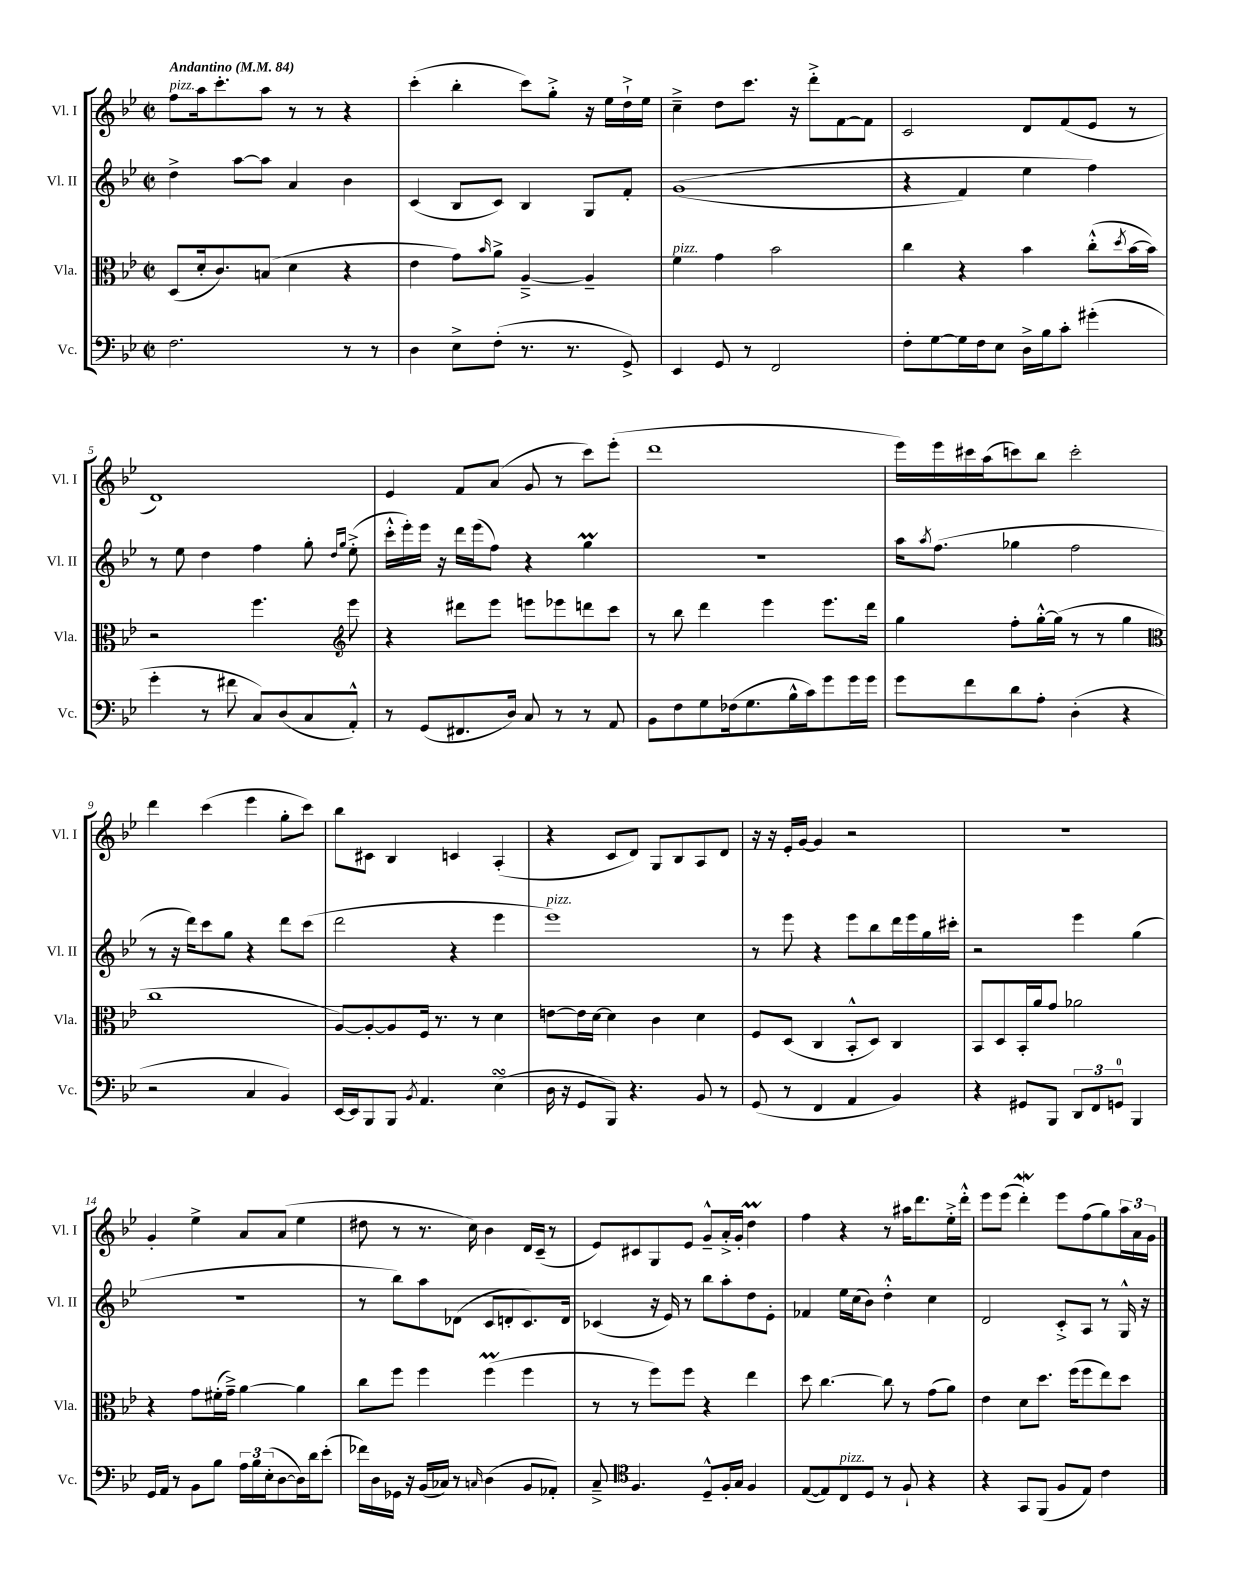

**kern	**kern	**kern	**kern
*part4	*part3	*part2	*part1
*staff4	*staff3	*staff2	*staff1
*I"Vc.	*I"Vla.	*I"Vl. II	*I"Vl. I
*I'Vc.	*I'Vla.	*I'Vl. II	*I'Vl. I
*clefF4	*clefC3	*clefG2	*clefG2
*k[b-e-]	*k[b-e-]	*k[b-e-]	*k[b-e-]
*M2/2	*M2/2	*M2/2	*M2/2
*met(c|)	*met(c|)	*met(c|)	*met(c|)
*MM84	*MM84	*MM84	*MM84
=1	=1	=1	=1
!	!	!	!LO:TX:a:B:t=Andantino
!	!	!	!LO:TX:a:i:t=pizz.
2.F\	(8D/L	4dd^\	8ff\L
.	16d'/k	.	16aa\k
.	8.c/)	.	8.ccc'\
.	.	[8aa\L	.
.	(8Bn/J	8aa\J]	8aa\J
.	4d\	4a/	8r
.	.	.	8r
8r	4r	4b-\	4r
8r	.	.	.
=2	=2	=2	=2
4D\	4e-\	(4c/	(4ccc'\
8E-^\L	8g\L)	8B-/L	4bb-'\
.	16qqb-/	.	.
(8F'\J	8a^\J	8c/J)	.
8.r	[4A~^/	4B-/	8ccc\L)
.	.	.	8gg'^\J
8.r	.	.	.
.	4A~/]	8G/L	16r
.	.	.	16ee-\LL
8GG^/)	.	8f'/J	16dd`^\
.	.	.	16ee-\JJ
=3	=3	=3	=3
!	!LO:TX:a:i:t=pizz.	!	!
4EE-/	4f\	((1g	4cc~^\
8GG/	4g\	.	8dd\L
8r	.	.	8.ccc\J
2FF/	2b-\	.	.
.	.	.	16r
.	.	.	8ddd'^\L
.	.	.	[8f\
.	.	.	8f\J]
=4	=4	=4	=4
8F'\L	4cc\	4r	2c/
[8G\	.	.	.
16G\L]	4r	4f/)	.
16F\J	.	.	.
8E-\J	.	.	.
16D^\LL	4b-\	4ee-\	8d/L
16B-\J	.	.	.
8c'\J	.	.	(8f/
(4g#X'\	(8cc'^^\L	4ff\)	8e-/J
.	8qdd/	.	.
.	[16b-\L	.	8r
.	16b-\JJ])	.	.
!!LO:LB:g=z
=5	=5	=5	=5
4g'\	2r	8r	1d)
.	.	8ee-\	.
8r	.	4dd\	.
8f#X\	.	.	.
8C/L)	4.ff\	4ff\	.
(8D/	.	.	.
8C/	.	8gg'\	.
*	*clefG2	*	*
.	.	16qqdd/LL	.
.	.	16qqgg/JJ	.
8AA'^^/J)	8eee-\	(8ee-'^\	.
=6	=6	=6	=6
8r	4r	16ccc'^^\LL	4e-/
.	.	16eee-'\)	.
(8GG/L	.	16eee-\JJ	.
.	.	16r	.
8.FF#X/	8ddd#X\L	16ddd\LL	8f/L
.	.	(16eee-\J	.
.	8eee-\J	8ff\J)	(8a/J
16D/Jk)	.	.	.
8C/	8eeen\L	4r	8g/
8r	8eee-X\	.	8r
8r	8dddn\	4ggM\	8ccc\L)
8AA/	8ccc\J	.	(8eee-'\J
=7	=7	=7	=7
8BB-\L	8r	1r	1ddd
8F\	8bb-\	.	.
8G\	4ddd\	.	.
(16F-X\k	.	.	.
8.G\	.	.	.
.	4eee-\	.	.
16B-^^\L	.	.	.
16c\J)	.	.	.
8g\	8.eee-\L	.	.
16g\L	.	.	.
16g\JJ	16ddd\Jk	.	.
=8	=8	=8	=8
8g\L	4gg\	16aa\KL	16eee-\LL)
.	.	8qaa/	.
.	.	(8.ff\J	16eee-\
8f\	.	.	16ccc#X\
.	.	.	(16aa\J
8d\	8ff'\L	4gg-X\	8cccn\)
8A'\J	[16gg'^^\L	.	8bb-\J
.	(16gg\JJ]	.	.
(4D'\	8r	2ff\	2ccc'\
.	8r	.	.
4r	4gg\	.	.
!!LO:LB:g=z
=9	=9	=9	=9
*	*clefC3	*	*
2r	1cc	8r	4ddd\
.	.	16r	.
.	.	16ddd\KL)	.
.	.	8ccc\	(4ccc\
.	.	8gg\J	.
4C/	.	4r	4eee-\
4BB-/)	.	8ddd\L	8gg'\L
.	.	(8ccc\J	8ccc\J)
=10	=10	=10	=10
[16EE-/LL	[8A/L)	2ddd\	8bb-\L
16EE-/J]	.	.	.
8BBB-/	8A'/_	.	8c#X\J
8BBB-/J	8A/]	.	4B-/
8qBB-/	.	.	.
4.AA/	16F/Jk	.	.
.	8.r	.	.
.	.	4r	4cn/
.	8r	.	.
(4E-sSSs\	4d\	4eee-\	(4A'/
=11	=11	=11	=11
!	!	!LO:TX:a:i:t=pizz.	!
16D\	[8en\L	1eee-)	4r
16r	.	.	.
8GG/L	16e\L]	.	.
.	[16d\JJ	.	.
8BBB-/J)	4d\]	.	8c/L
4.r	.	.	8d/J)
.	4c\	.	8G/L
.	.	.	8B-/
8BB-/	4d\	.	8A/
8r	.	.	8d/J
=12	=12	=12	=12
(8GG/	8F/L	8r	16r
.	.	.	16r
8r	(8D/J	8eee-\	16e-'/LL
.	.	.	[16g/JJ
4FF/	4C/	4r	4g/]
4AA/	8BB-'^^/L	8eee-\L	2r
.	8D/J)	8bb-\	.
4BB-/)	4C/	16ddd\L	.
.	.	16eee-\	.
.	.	16gg\	.
.	.	16ccc#X'\JJ	.
=13	=13	=13	=13
4r	8BB-/L	2r	1r
.	8D/	.	.
8GG#X/L	16BB-'/L	.	.
.	16a/J	.	.
8BBB-/J	8g/J	.	.
12DD/L	2a-X\	4eee-\	.
12FF/	.	.	.
12GGn/J	.	.	.
4BBB-/	.	(4gg\	.
!!LO:LB:g=z
=14	=14	=14	=14
16GG/LL	4r	1r	4g'/
16AA/JJ	.	.	.
8r	.	.	.
8BB-\L	8g\L	.	4ee-^\
8B-\J	(16f#X'\L	.	.
.	16g~^\JJ)	.	.
24A\LL	[4a\	.	8a/L
24B-\	.	.	.
(24E-'\J	.	.	.
[8D\	.	.	(8a/J
16D\L])	4a\]	.	4ee-\
16d\J	.	.	.
(8e-'\J	.	.	.
=15	=15	=15	=15
16f-X\LL)	8cc\L	8r	8dd#X\
16D\	.	.	.
16GG-X\JJ	8ff\J	8bb-\L)	8r
16r	.	.	.
(16BB-/LL	4ff\	8aa\	8.r
16C-X/JJ)	.	.	.
8r	.	(8d-X\J	.
.	.	.	16cc\)
16qqCn/	.	.	.
(4D\	(4ffM\	8c/L	4b-\
.	.	8dn'/	.
8BB-/L	4ff\	8.c/)	16d/LL
.	.	.	(16c~/JJ
8AA-X'/J)	.	.	8r
.	.	16d/Jk	.
=16	=16	=16	=16
8C~^/	8r	(4c-X/	8e-/L)
*clefC4	*	*	*
4.F/	8r	.	8c#X/
.	8ff\L)	16r	8G/
.	.	16e-/)	.
.	8ff\J	8r	8e-/J
8D~^^/L	4r	8bb-\L	8g~^^/L
16F'/L	.	8aa'\	16a'^/L
16G/JJ	.	.	16g'/JJ
4F/	4ee-\	8dd\	4ddm\
.	.	8e-'\J	.
=17	=17	=17	=17
([8E-/L	8dd\	4f-X/	4ff\
8E-/])	[4.cc\	.	.
!LO:TX:a:i:t=pizz.	!	!	!
8C/	.	16ee-\LL	4r
.	.	(16cc\J	.
8D/J	.	8b-\J)	.
8r	8cc\]	4dd'^^\	8r
8F`/	8r	.	16aa#X\KL
.	.	.	8.ddd\
4r	(8g\L	4cc\	.
.	8a\J)	.	16ee-'^\L
.	.	.	16ddd'^^\JJ
=18	=18	=18	=18
4r	4e-\	2d/	8eee-\L
.	.	.	(8eee-\J
8GG/L	8d\L	.	4dddW'\)
(8FF/J	8.dd\J	.	.
8F/L	.	8c'^/L	8eee-\L
.	(16ff\KL	.	.
8E-/J)	8ff\	8A/J	(8ff\
4c\	8ee-\)	8r	8gg\)
.	8dd\J	16G^^/	24aa\L
.	.	.	24a\
.	.	16r	.
.	.	.	24g\JJ
==	==	==	==
*-	*-	*-	*-
